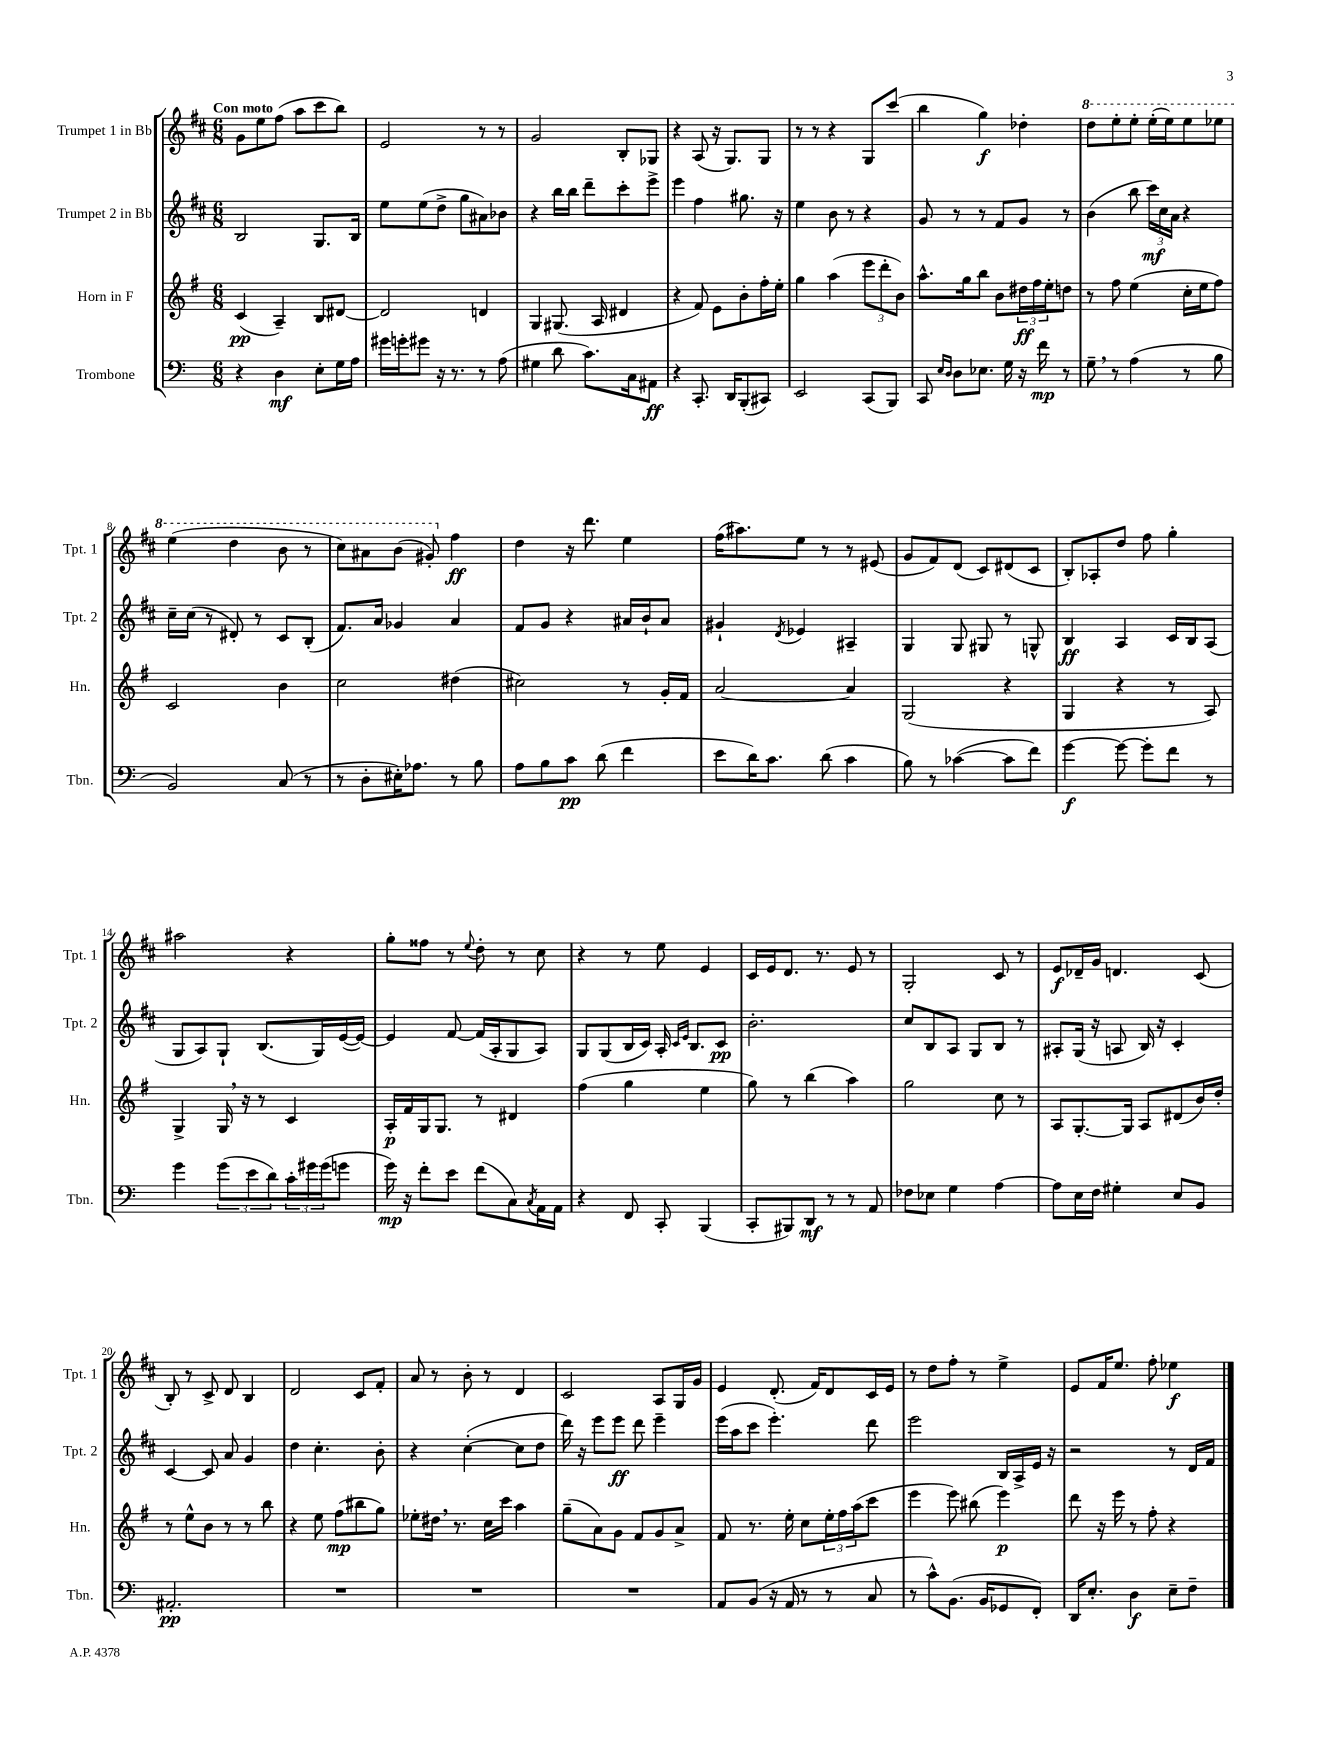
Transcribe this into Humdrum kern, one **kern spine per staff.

**kern	**dynam	**kern	**dynam	**kern	**dynam	**kern	**dynam
*part4	*part4	*part3	*part3	*part2	*part2	*part1	*part1
*staff4	*staff4	*staff3	*staff3	*staff2	*staff2	*staff1	*staff1
*I"Trombone	*	*I"Horn in F	*	*I"Trumpet 2 in Bb	*	*I"Trumpet 1 in Bb	*
*I'Tbn.	*	*I'Hn.	*	*I'Tpt. 2	*	*I'Tpt. 1	*
*clefF4	*	*clefG2	*	*clefG2	*	*clefG2	*
*k[]	*	*k[f#]	*	*k[f#c#]	*	*k[f#c#]	*
*M6/8	*	*M6/8	*	*M6/8	*	*M6/8	*
=1	=1	=1	=1	=1	=1	=1	=1
!	!	!	!	!	!	!LO:TX:a:B:t=Con moto	!
4r	.	(4c/	pp	2B/	.	8g\L	.
.	.	.	.	.	.	8ee\	.
4D\	mf	4A~/)	.	.	.	(8ff#\J	.
.	.	.	.	.	.	8aa\L	.
8E'\L	.	8B/L	.	8.G/L	.	8ccc#\	.
16G\L	.	[8d#X/J	.	.	.	8bb\J)	.
16A\JJ	.	.	.	16B/Jk	.	.	.
=2	=2	=2	=2	=2	=2	=2	=2
16g#X\LL	.	2d#/]	.	8ee\L	.	2e/	.
16gn'\J	.	.	.	.	.	.	.
8g#X\J	.	.	.	(8ee\	.	.	.
16r	.	.	.	8dd^\J	.	.	.
8.r	.	.	.	.	.	.	.
.	.	.	.	8gg\L	.	.	.
8r	.	4dn/	.	8a#X\)	.	8r	.
(8A\	.	.	.	8b-X\J	.	8r	.
=3	=3	=3	=3	=3	=3	=3	=3
4G#X\	.	4G/	.	4r	.	2g/	.
8d\	.	(8.G#X/	.	16bb\LL	.	.	.
.	.	.	.	16bb\JJ	.	.	.
8.c\L)	.	.	.	8ddd~\L	.	.	.
.	.	16A/	.	.	.	.	.
.	.	4d#X/	.	8ccc#'\	.	8B'/L	.
16C\k	.	.	.	.	.	.	.
8AA#X\J	ff	.	.	8eee^\J	.	8G-X/J	.
=4	=4	=4	=4	=4	=4	=4	=4
4r	.	4r	.	4eee\	.	4r	.
8.CC'/	.	8f#/)	.	4ff#\	.	(8A/	.
.	.	8e\L	.	.	.	16r	.
16DD/KL	.	.	.	.	.	8.G/L)	.
(8BBB'/	.	8b'\	.	8.gg#X\	.	.	.
8CC#X/J)	.	16ff#'\L	.	.	.	8G/J	.
.	.	16ee'\JJ	.	16r	.	.	.
=5	=5	=5	=5	=5	=5	=5	=5
2EE/	.	4gg\	.	4ee\	.	8r	.
.	.	.	.	.	.	8r	.
.	.	(4aa\	.	8b\	.	4r	.
.	.	.	.	8r	.	.	.
(8CC/L	.	12eee\L	.	4r	.	8G/L	.
.	.	12ddd'\	.	.	.	.	.
8BBB/J)	.	.	.	.	.	(8ccc#/J	.
.	.	12b\J)	.	.	.	.	.
=6	=6	=6	=6	=6	=6	=6	=6
8CC/	.	8.aa^^\L	.	8g/	.	4bb\	.
16qqE/LL	.	.	.	.	.	.	.
16qqD/JJ	.	.	.	.	.	.	.
8D\L	.	.	.	8r	.	.	.
.	.	16gg\k	.	.	.	.	.
8.E-X\J	.	8bb\J	.	8r	.	4gg\)	f
.	.	8b\L	.	8f#/L	.	.	.
16G\	.	.	.	.	.	.	.
16r	.	24dd#X\L	ff	8g/J	.	4dd-X'\	.
.	.	24ff#\	.	.	.	.	.
16f\	mp	.	.	.	.	.	.
.	.	24ee'\J	.	.	.	.	.
8r	.	8ddn\J	.	8r	.	.	.
=7	=7	=7	=7	=7	=7	=7	=7
*	*	*	*	*	*	*8va	*
8G~,\	.	8r	.	(4b\	.	8ddd\L	.
8r	.	8ff#\	.	.	.	8eee'\	.
(4A\	.	(4ee\	.	8bb\	.	8eee'\J	.
.	.	.	.	24ccc#\LL)	mf	(16eee'\LL	.
.	.	.	.	24cc#\	.	.	.
.	.	.	.	.	.	16eee\J)	.
.	.	.	.	24a\JJ	.	.	.
8r	.	16cc'\LL	.	4r	.	8eee\	.
.	.	16ee\J	.	.	.	.	.
8B\	.	8ff#\J)	.	.	.	8eee-X\J	.
!!LO:LB:g=z
=8	=8	=8	=8	=8	=8	=8	=8
2BB/)	.	2c/	.	16cc#~\LL	.	(4eee\	.
.	.	.	.	(16cc#\JJ	.	.	.
.	.	.	.	8r	.	.	.
.	.	.	.	8d#X'/)	.	4ddd\	.
.	.	.	.	8r	.	.	.
(8C/	.	4b\	.	8c#/L	.	8bb\	.
8r	.	.	.	(8B'/J	.	8r	.
=9	=9	=9	=9	=9	=9	=9	=9
8r	.	2cc\	.	8.f#/L)	.	8ccc#\L)	.
8D'\L	.	.	.	.	.	8aa#X\	.
.	.	.	.	16a/Jk	.	.	.
16E#X'\K)	.	.	.	4g-X/	.	(8bb\J	.
8.A-X\J	.	.	.	.	.	.	.
.	.	.	.	.	.	8gg#X'/)	.
*	*	*	*	*	*	*X8va	*
8r	.	(4dd#X\	.	4a/	.	4ff#\	ff
8B\	.	.	.	.	.	.	.
=10	=10	=10	=10	=10	=10	=10	=10
8A\L	.	2cc#X\)	.	8f#/L	.	4dd\	.
8B\	.	.	.	8g/J	.	.	.
8c\J	pp	.	.	4r	.	16r	.
.	.	.	.	.	.	8.ddd\	.
(8d\	.	.	.	.	.	.	.
4f\	.	8r	.	16a#X/LL	.	4ee\	.
.	.	.	.	16b`/J	.	.	.
.	.	16g'/LL	.	8a#/J	.	.	.
.	.	16f#/JJ	.	.	.	.	.
=11	=11	=11	=11	=11	=11	=11	=11
8e\L	.	[2a/	.	4g#X`/	.	(16ff#\KL	.
.	.	.	.	.	.	8.aa#X\)	.
16d\K)	.	.	.	.	.	.	.
8.c\J	.	.	.	.	.	.	.
.	.	.	.	8qd/	.	.	.
.	.	.	.	4e-X/	.	8ee\J	.
(8d\	.	.	.	.	.	8r	.
4c\	.	4a/]	.	4A#X~/	.	8r	.
.	.	.	.	.	.	(8e#X/	.
=12	=12	=12	=12	=12	=12	=12	=12
8B\)	.	(2G/	.	4G/	.	8g/L	.
8r	.	.	.	.	.	8f#/)	.
([4c-X\	.	.	.	8G/	.	(8d/J	.
.	.	.	.	8G#X/	.	8c#/L)	.
8c-\L]	.	4r	.	8r	.	(8d#X/	.
8f\J)	.	.	.	8Gn^^/	.	8c#/J	.
=13	=13	=13	=13	=13	=13	=13	=13
[4g\	f	4G/	.	4B/	ff	8B'/L)	.
.	.	.	.	.	.	8A-X'/	.
8g\_	.	4r	.	4A/	.	8dd/J	.
8g'\L]	.	.	.	.	.	8ff#\	.
8f\J	.	8r	.	16c#/LL	.	4gg'\	.
.	.	.	.	16B/J	.	.	.
8r	.	8A/)	.	(8A/J	.	.	.
!!LO:LB:g=z
=14	=14	=14	=14	=14	=14	=14	=14
4g\	.	4G^/	.	8G/L	.	2aa#X\	.
.	.	.	.	8A/)	.	.	.
(12g\L	.	16G,/	.	8G`/J	.	.	.
.	.	16r	.	.	.	.	.
12e\	.	.	.	.	.	.	.
.	.	8r	.	(8.B/L	.	.	.
12d\)	.	.	.	.	.	.	.
24c'\L	.	4c/	.	.	.	4r	.
24g#X\	.	.	.	.	.	.	.
.	.	.	.	16G/L)	.	.	.
(24g#\J	.	.	.	.	.	.	.
8gn\J	.	.	.	([16e/	.	.	.
.	.	.	.	16e/JJ_)	.	.	.
=15	=15	=15	=15	=15	=15	=15	=15
16g\)	mp	16A'/LL	p	4e/]	.	8gg'\L	.
16r	.	16f#/	.	.	.	.	.
8f'\L	.	16G/J	.	.	.	8ff##X\J	.
.	.	8.G/J	.	.	.	.	.
8e\J	.	.	.	[8f#/	.	8r	.
.	.	.	.	.	.	8qqee/	.
(8f\L	.	8r	.	(16f#/LL]	.	8dd'\	.
.	.	.	.	16A'/J	.	.	.
8C\)	.	4d#X/	.	8G/	.	8r	.
8qC/	.	.	.	.	.	.	.
16AA\L	.	.	.	8A/J)	.	8cc#\	.
16AA\JJ	.	.	.	.	.	.	.
=16	=16	=16	=16	=16	=16	=16	=16
4r	.	(4ff#\	.	8G/L	.	4r	.
.	.	.	.	(8G/	.	.	.
8FF/	.	4gg\	.	16B/L	.	8r	.
.	.	.	.	16c#/JJ)	.	.	.
8CC'/	.	.	.	16A'/	.	8ee\	.
.	.	.	.	16qqc#/LL	.	.	.
.	.	.	.	16qqe/JJ	.	.	.
.	.	.	.	8.B/L	.	.	.
(4BBB/	.	4ee\	.	.	.	4e/	.
.	.	.	.	8c#/J	pp	.	.
=17	=17	=17	=17	=17	=17	=17	=17
8CC'/L	.	8gg\)	.	2.b'\	.	16c#/LL	.
.	.	.	.	.	.	16e/J	.
8BBB#X/)	.	8r	.	.	.	8.d/J	.
8DD/J	mf	(4bb\	.	.	.	.	.
.	.	.	.	.	.	8.r	.
8r	.	.	.	.	.	.	.
8r	.	4aa\)	.	.	.	8e/	.
8AA/	.	.	.	.	.	8r	.
=18	=18	=18	=18	=18	=18	=18	=18
8F-X\L	.	2gg\	.	8cc#/L	.	2G'/	.
8E-X\J	.	.	.	8B/	.	.	.
4G\	.	.	.	8A/J	.	.	.
.	.	.	.	8G/L	.	.	.
[4A\	.	8cc\	.	8B/J	.	8c#/	.
.	.	8r	.	8r	.	8r	.
=19	=19	=19	=19	=19	=19	=19	=19
8A\L]	.	8A/L	.	8A#X'/L	.	8e/L	f
16E\L	.	[8.G'/	.	(16G/Jk	.	16d-X~/L	.
16F\JJ	.	.	.	16r	.	16g/JJ	.
4G#X'\	.	.	.	8An/	.	4.dn/	.
.	.	16G/Jk]	.	.	.	.	.
.	.	8A/L	.	16B/)	.	.	.
.	.	.	.	16r	.	.	.
8E/L	.	(8d#X/	.	4c#'/	.	.	.
8BB/J	.	16b/L)	.	.	.	(8c#/	.
.	.	16dd'/JJ	.	.	.	.	.
!!LO:LB:g=z
=20	=20	=20	=20	=20	=20	=20	=20
2.AA#X'/	pp	8r	.	[4c#/	.	8B'/)	.
.	.	8ee^^\L	.	.	.	8r	.
.	.	8b\J	.	8c#/]	.	8c#^/	.
.	.	8r	.	8a/	.	8d/	.
.	.	8r	.	4g/	.	4B/	.
.	.	8bb\	.	.	.	.	.
=21	=21	=21	=21	=21	=21	=21	=21
2.r	.	4r	.	4dd\	.	2d/	.
.	.	8ee\	.	4.cc#'\	.	.	.
.	.	(8ff#\L	mp	.	.	.	.
.	.	8bb#X\	.	.	.	8c#/L	.
.	.	8gg\J)	.	8b'\	.	8f#'/J	.
=22	=22	=22	=22	=22	=22	=22	=22
2.r	.	8ee-X'\L	.	4r	.	8a/	.
.	.	16dd#X,\Jk	.	.	.	8r	.
.	.	8.r	.	.	.	.	.
.	.	.	.	([4cc#'\	.	8b'\	.
.	.	16cc\LL	.	.	.	8r	.
.	.	16ccc\JJ	.	.	.	.	.
.	.	4aa\	.	8cc#\L]	.	4d/	.
.	.	.	.	8dd\J	.	.	.
=23	=23	=23	=23	=23	=23	=23	=23
2.r	.	(8gg~\L	.	16ddd\)	.	2c#/	.
.	.	.	.	16r	.	.	.
.	.	8a\)	.	8eee\L	.	.	.
.	.	8g\J	.	8eee\J	ff	.	.
.	.	8f#/L	.	8ddd\	.	.	.
.	.	8g/	.	4eee~\	.	8A/L	.
.	.	8a^/J	.	.	.	16G/L	.
.	.	.	.	.	.	16g/JJ	.
=24	=24	=24	=24	=24	=24	=24	=24
8AA/L	.	8f#/	.	(16eee\LL	.	4e/	.
.	.	.	.	16aa\J	.	.	.
(8BB/J	.	8.r	.	8ccc#\J	.	.	.
16r	.	.	.	4.eee'\)	.	(8.d'/	.
16AA/	.	16ee'\	.	.	.	.	.
8r	.	8cc\L	.	.	.	.	.
.	.	.	.	.	.	16f#/KL)	.
8r	.	24ee'\L	.	.	.	8d/	.
.	.	24ff#\	.	.	.	.	.
.	.	(24aa\J	.	.	.	.	.
8C/	.	8ccc\J	.	8ddd\	.	16c#/L	.
.	.	.	.	.	.	16e/JJ	.
=25	=25	=25	=25	=25	=25	=25	=25
8r	.	4eee\	.	2eee\	.	8r	.
8c^^\L)	.	.	.	.	.	8dd\L	.
(8.BB\J	.	8eee\)	.	.	.	8ff#'\J	.
.	.	(8bb#X\	.	.	.	8r	.
16BB/KL	.	.	.	.	.	.	.
8GG-X/	.	4eee\)	p	16B/LL	.	4ee^\	.
.	.	.	.	16A^/	.	.	.
8FF'/J)	.	.	.	16e/JJ	.	.	.
.	.	.	.	16r	.	.	.
=26	=26	=26	=26	=26	=26	=26	=26
16DD/KL	.	8ddd\	.	2r	.	8e/L	.
8.E'/J	.	.	.	.	.	.	.
.	.	16r	.	.	.	16f#/K	.
.	.	16eee\	.	.	.	8.ee/J	.
4D\	f	8r	.	.	.	.	.
.	.	8ff#'\	.	.	.	8ff#'\	.
8E~\L	.	4r	.	8r	.	4ee-X\	f
8F~\J	.	.	.	16d/LL	.	.	.
.	.	.	.	16f#/JJ	.	.	.
==	==	==	==	==	==	==	==
*-	*-	*-	*-	*-	*-	*-	*-
